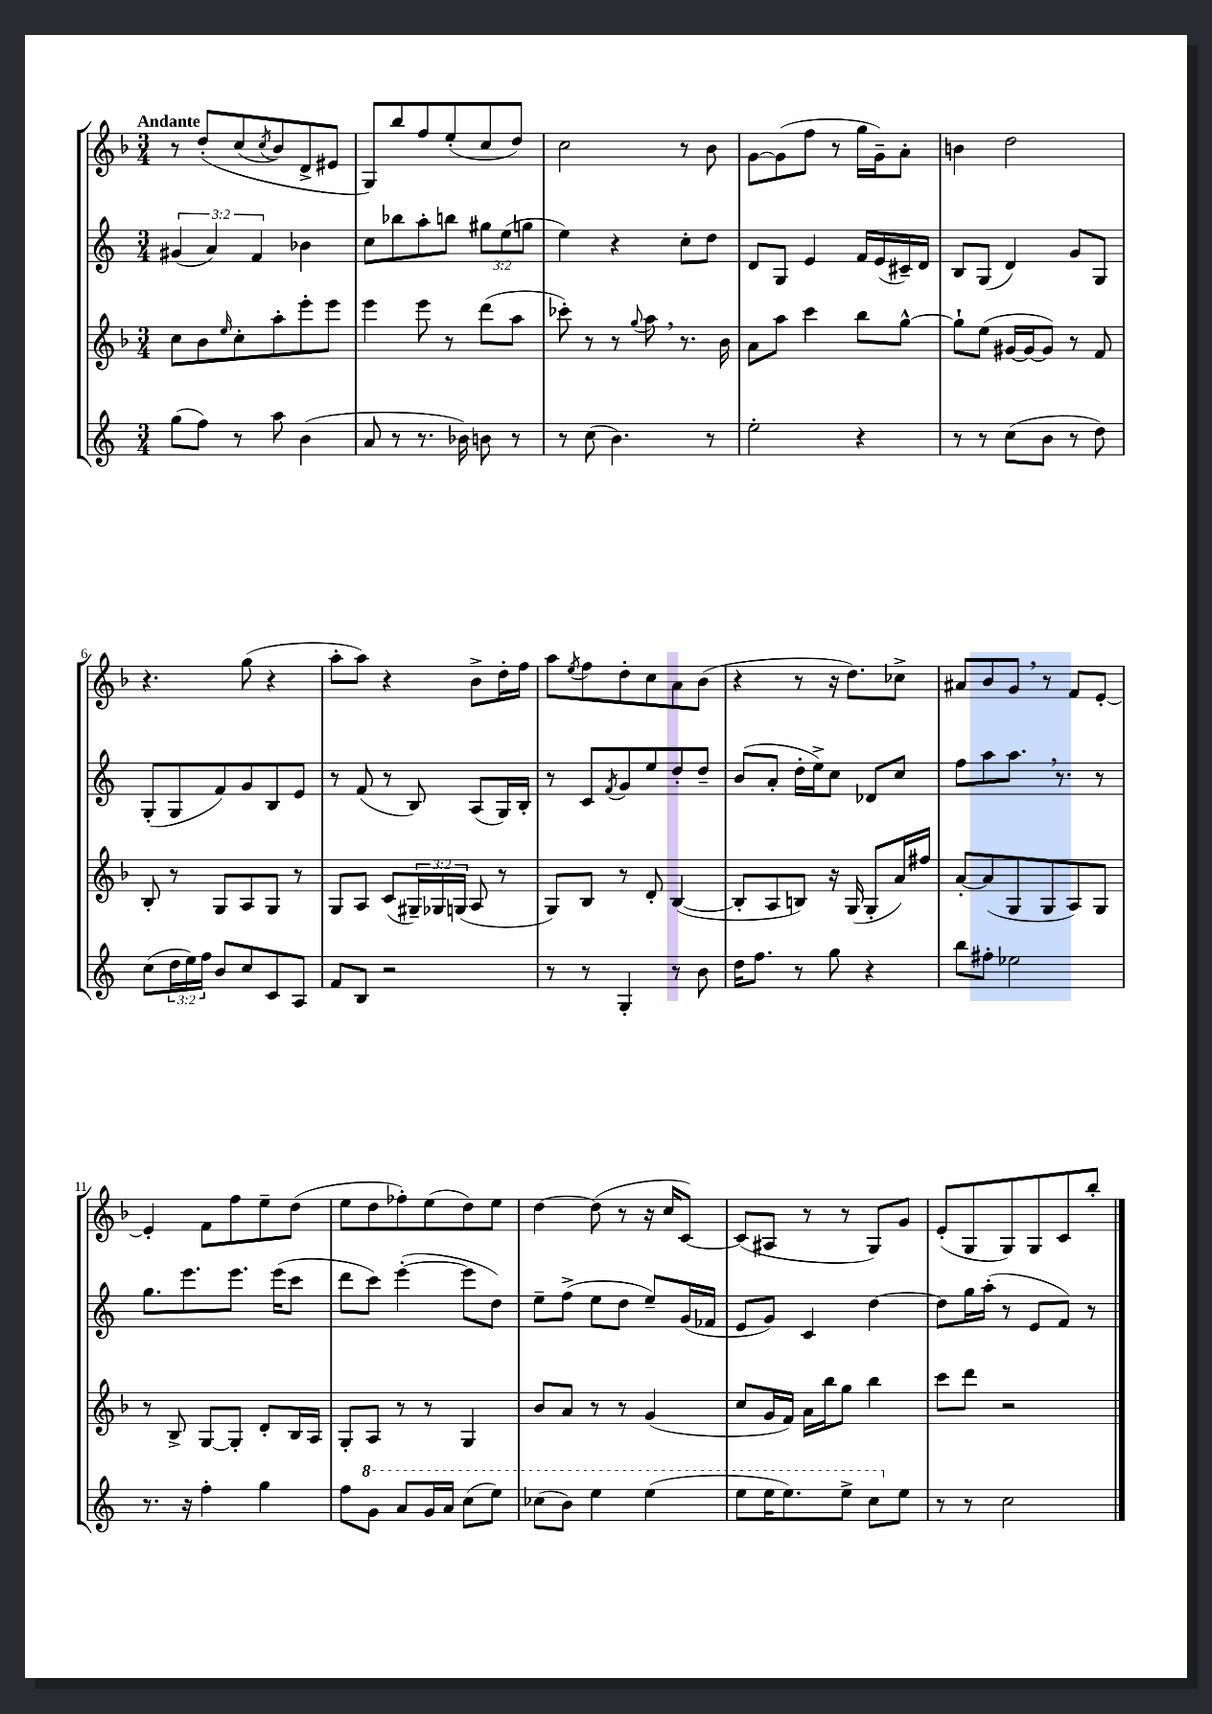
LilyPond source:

<<
\new StaffGroup <<
\new Staff = "s0" {
    \clef treble \key f \major \numericTimeSignature \time 3/4 \tempo "Andante"
    r8 d''8-.\( c''8( \acciaccatura { c''8 } bes'8) d'8-> eis'8 |
    g8\) bes''8 f''8 e''8-.( c''8 d''8) |
    c''2 r8 bes'8 |
    g'8~ g'8( f''8 r8 g''16 g'16--) a'8-. |
    b'4 d''2 |
    r4. g''8( r4 |
    a''8-. a''8) r4 bes'8-> d''16-. f''16 |
    a''8 \acciaccatura { e''8 } f''8 d''8-. c''8 a'8 bes'8( |
    r4 r8 r16 d''8.) ces''8-> |
    ais'8 bes'8 g'8 \breathe r8 f'8 e'8~-. |
    e'4-. f'8 f''8 e''8-- d''8( |
    e''8 d''8 fes''8-.) e''8( d''8) e''8 |
    d''4~ d''8( r8 r16 c''16 c'8~) |
    c'8( ais8 r8 r8 g8) g'8 |
    e'8-.( g8 g8) g8 c'8 bes''8-. \bar "|." |
}
\new Staff = "s1" {
    \clef treble \key c \major \numericTimeSignature \time 3/4 \override Staff.TupletNumber.text = #tuplet-number::calc-fraction-text
    \tuplet 3/2 { gis'4( a'4) f'4 } bes'4 |
    c''8 bes''8 a''8-. b''8 \tuplet 3/2 { gis''8 e''8( g''8 } |
    e''4) r4 c''8-. d''8 |
    d'8 g8 e'4 f'16 e'16( cis'16--) d'16 |
    b8 g8( d'4) g'8 g8 |
    g8-.( g8 f'8) g'8 b8 e'8 |
    r8 f'8( r8 b8) a8( g16) b16-. |
    r8 c'8 \acciaccatura { f'8 } g'8 e''8 d''8-. d''8-- |
    b'8( a'8-. d''16-. e''16->) c''8 des'8 c''8 |
    f''8 a''8 a''8. \breathe r8. r8 |
    g''8. e'''8. e'''8. e'''16( c'''8 |
    d'''8 c'''8) e'''4~-.( e'''8 d''8) |
    e''8-- f''8->( e''8 d''8 e''8--) g'16( fes'16 |
    e'8 g'8) c'4 d''4~ |
    d''8 g''16 a''16-.( r8 e'8 f'8) r8 \bar "|." |
}
\new Staff = "s2" {
    \clef treble \key f \major \numericTimeSignature \time 3/4 \override Staff.TupletNumber.text = #tuplet-number::calc-fraction-text
    c''8 bes'8 \grace { e''16 } c''8-. a''8-. e'''8-. e'''8 |
    e'''4 e'''8 r8 d'''8( a''8 |
    ces'''8-.) r8 r8 \appoggiatura { g''8 } a''8 \breathe r8. bes'16 |
    a'8 a''8 c'''4 bes''8 g''8~-^ |
    g''8-! e''8( gis'16~ gis'16~ gis'8) r8 f'8 |
    bes8-. r8 g8 a8 g8 r8 |
    g8 a8 c'8( \tuplet 3/2 { gis16--) ges16 g16( } a8 r8 |
    g8) bes8 r8 d'8-. bes4~( |
    bes8-. a8 b8) r16 g16( g8-. a'16) fis''16 |
    a'8~-. a'8( g8 g8 a8) g8 |
    r8 bes8-> g8~ g8-. d'8-. bes16 a16 |
    g8-. a8 r8 r8 g4 |
    bes'8 a'8 r8 r8 g'4( |
    c''8 g'16 f'16) a'16 bes''16 g''8 bes''4 |
    c'''8 d'''8 r2 \bar "|." |
}
\new Staff = "s3" {
    \clef treble \key c \major \numericTimeSignature \time 3/4 \override Staff.TupletNumber.text = #tuplet-number::calc-fraction-text
    g''8( f''8) r8 a''8 b'4( |
    a'8 r8 r8. bes'16) b'8 r8 |
    r8 c''8( b'4.) r8 |
    e''2-. r4 |
    r8 r8 c''8( b'8 r8 d''8) |
    c''8( \tuplet 3/2 { d''16 e''16) f''16 } b'8 c''8 c'8 a8 |
    f'8 b8 r2 |
    r8 r8 g4-. r8 b'8 |
    d''16 f''8. r8 g''8 r4 |
    b''8 fis''8-. ees''2 |
    r8. r16 f''4-. g''4 |
    f''8 \ottava #1 g''8 a''8 g''16 a''16 c'''8( e'''8) |
    ces'''8( b''8) e'''4 e'''4( |
    e'''8 e'''16 e'''8.) e'''8-> c'''8 \ottava #0 e''8 |
    r8 r8 c''2 \bar "|." |
}
>>
>>
